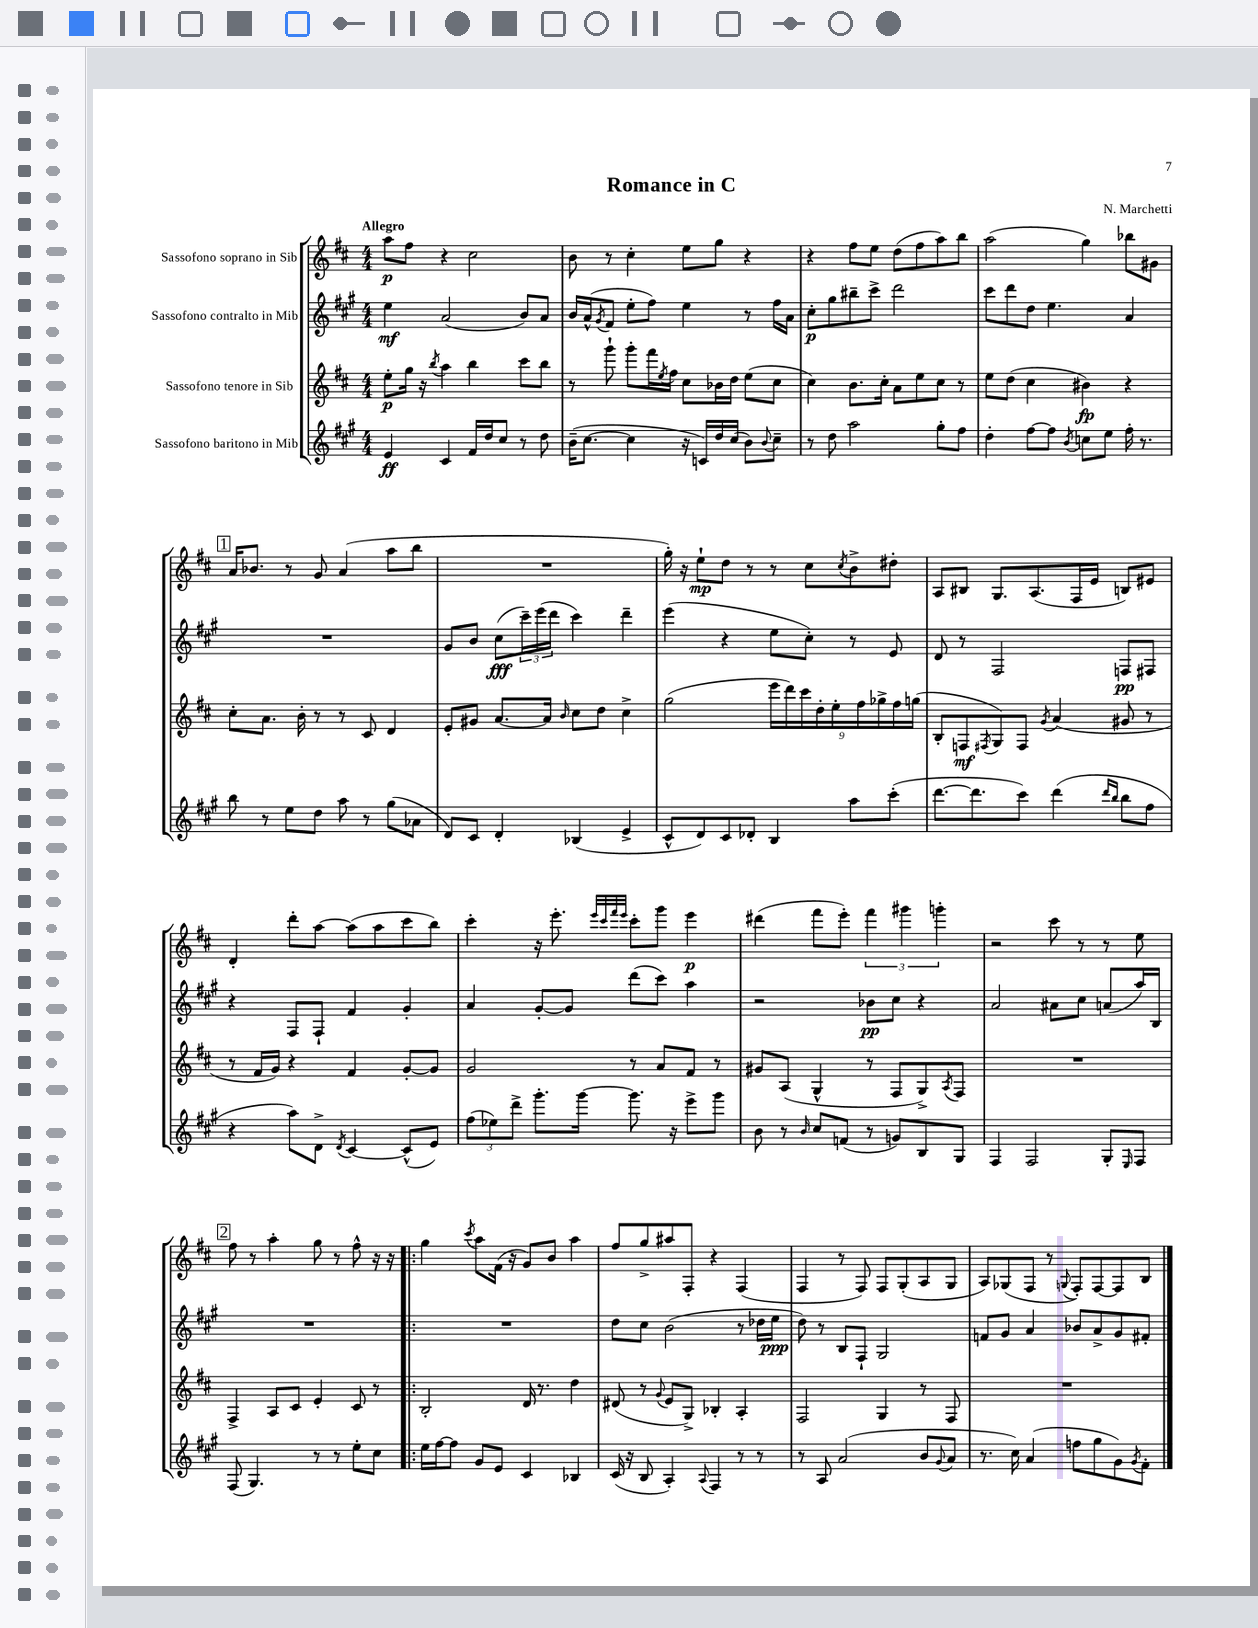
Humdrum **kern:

**kern	**kern	**kern	**kern
*staff4	*staff3	*staff2	*staff1
*clefG2	*clefG2	*clefG2	*clefG2
*k[f#c#g#]	*k[f#c#]	*k[f#c#g#]	*k[f#c#]
*M4/4	*M4/4	*M4/4	*M4/4
4e	8ee'	4ee	8aa
.	16gg	.	8ff#
.	16r	.	.
.	8qbb	.	.
4c#	4aa	(2a	4r
16f#	4bb	.	2cc#
16dd	.	.	.
8cc#	.	.	.
8r	8ccc#	8b)	.
8dd	8bb	8a	.
=	=	=	=
(16b~	8r	16b	8b
[8.cc#	.	(16a^^	.
.	.	8qg#	.
.	8ggg`	8f#	8r
4cc#]	8ggg'	8ee'	4cc#'
.	16fff#	8ff#)	.
.	8qee	.	.
.	16ff#	.	.
16r	8cc#	4ee	8ee
16c)	.	.	.
16dd	16b-	.	8gg
(16cc#	16dd	.	.
8b)	(8ee	8r	4r
8qqb	.	.	.
8cc#~	8cc#	16ff#	.
.	.	16a	.
=	=	=	=
8r	4cc#)	8cc#'	4r
8dd	.	8gg#	.
2aa	8.b	8bb#~	8ff#
.	.	8ccc#^	8ee
.	16cc#'	.	.
.	8a	2ddd	(8dd
.	8ee	.	8ff#
8gg#'	8cc#	.	8aa)
8ff#	8r	.	8bb
=	=	=	=
4dd'	8ee	8ccc#	(2aa
.	(8dd	8ddd	.
[8ff#	4cc#	8dd	.
8ff#]	.	4.ee	.
8qb	.	.	.
8cc	4b#)	.	4gg)
8ee	.	.	.
16ff#'	4r	4a	8bb-
8.r	.	.	.
.	.	.	8g#
=	=	=	=
8bb	8cc#'	1r	16a
.	.	.	8.b-
8r	8.a	.	.
8ee	.	.	8r
.	16b'	.	.
8dd	8r	.	8g
8aa	8r	.	(4a
8r	8c#	.	.
(8gg#	4d	.	8aa
8a-	.	.	8bb
=	=	=	=
8d)	8e'	8g#	1r
8c#	8g#	8b	.
4d'	[8.a	(8cc#	.
.	.	24ccc#~)	.
.	.	(24eee	.
.	16a]	.	.
.	.	24ddd	.
.	16qqb	.	.
(4B-	8cc#	4ccc#)	.
.	8dd	.	.
4e^	4cc#^	4ddd~	.
=	=	=	=
8c#^^	(2gg	(4eee	16gg')
.	.	.	16r
8d)	.	.	8ee`
8c#	.	4r	8dd
8d-'	.	.	8r
4B	18eee	8ee	8r
.	18ddd)	.	.
.	18ccc#	.	.
.	.	8cc#')	8cc#
.	18dd'	.	.
.	18ee'	.	.
.	.	.	8qcc#
8aa	.	8r	8b^
.	18ff#	.	.
.	18gg-^	.	.
(8ccc#'	.	8e	8dd#'
.	18ff#	.	.
.	(18gg	.	.
=	=	=	=
[8.ddd	8B'	8d	8A
.	8F	8r	8B#
8.ddd]	.	.	.
.	8qF#	.	.
.	8G)	2F#	8.G
8ccc#)	8F#	.	.
.	.	.	(8.A
.	8qg	.	.
(4ddd	(4a	.	.
.	.	.	16F#
.	.	.	16e
16qqddd	.	.	.
16qqbb	.	.	.
8bb	8g#	8F	8B)
8ff#	8r	8F#	8e#
=	=	=	=
4r	8r	4r	4d'
.	16f#	.	.
.	16g)	.	.
8aa)	4r	8F#	8ddd'
8d^	.	8F#`	[8aa
8qd	.	.	.
[4c#	4f#	4f#	(8aa]
.	.	.	8aa
(8c#^^]	[8g'	4g#'	8ccc#
8e)	8g]	.	8bb)
=	=	=	=
(12ff#	2g	4a	4ccc#'
12ee-)	.	.	.
12ddd^	.	.	.
8.ggg#'	.	[8g#'	16r
.	.	.	8.eee'
.	.	8g#]	.
[16ggg#	.	.	.
.	.	.	32qqeee
.	.	.	32qqccc#
.	.	.	32qqfff#
.	.	.	32qqeee
8.ggg#]	8r	(8ddd	8ccc#'
.	8a	8ccc#)	8ggg
16r	.	.	.
8eee^	8f#	4aa	4eee
8ggg#	8r	.	.
=	=	=	=
8b	8g#	2r	(4ddd#
8r	(8A	.	.
16qqb	.	.	.
8cc#	4G^^	.	8fff#
(8f	.	.	8eee')
8r	8r	8b-	6fff#
8g)	8F#	8cc#	.
.	.	.	6ggg#
8B	8G^)	4r	.
.	.	.	6ggg'
.	8qA	.	.
8G#	8F#	.	.
=	=	=	=
4F#	1r	2a	2r
2F#	.	.	.
.	.	8a#	8ccc#
.	.	8cc#	8r
8G#'	.	(8a	8r
16qqE	.	.	.
8F#	.	16aa)	8ee
.	.	16B	.
=	=	=	=
(8F#	4F#^	1r	8ff#
4.G#)	.	.	8r
.	8A	.	4aa'
.	8c#	.	.
8r	4e'	.	8gg
8r	.	.	8r
8ee'	8c#	.	8ff#^^
8cc#	8r	.	16r
.	.	.	16r
=!|:	=!|:	=!|:	=!|:
16ee	2B'	1r	4gg
[16ff#	.	.	.
8ff#]	.	.	.
.	.	.	8qccc#
8g#	.	.	8aa
8e	.	.	(16f#
.	.	.	16r
4c#	16d	.	8g)
.	8.r	.	.
.	.	.	8b
4B-	4dd	.	4aa
=	=	=	=
(16c#	(8d#	8dd	8ff#
16r	.	.	.
8B	8r	8cc#	8gg^
.	8qqg	.	.
4A')	8e	(2b	8aa#
.	8G^)	.	8F#'
8qqA	.	.	.
4F#	4B-'	.	4r
8r	4A'	8r	(4F#
8r	.	16dd-	.
.	.	16ee	.
=	=	=	=
8r	2F#	8dd)	4F#
8A	.	8r	.
(2a	.	8B	8r
.	.	8F#`	8F#)
.	4G	2G#	8F#
.	.	.	(8G'
8b	8r	.	8A
8qqg#	.	.	.
8a	8F#	.	8G
=	=	=	=
8.r	1r	8f	8A)
.	.	8g#	(8G-
16cc#)	.	.	.
(4a	.	4a	8F#
.	.	.	8r
.	.	.	8qqG
8ff	.	8b-	8F#')
8gg#	.	8a^	[8F#
8g#)	.	8g#	8F#]
8qg#	.	.	.
8f#'	.	8f#'	8B
==	==	==	==
*-	*-	*-	*-
